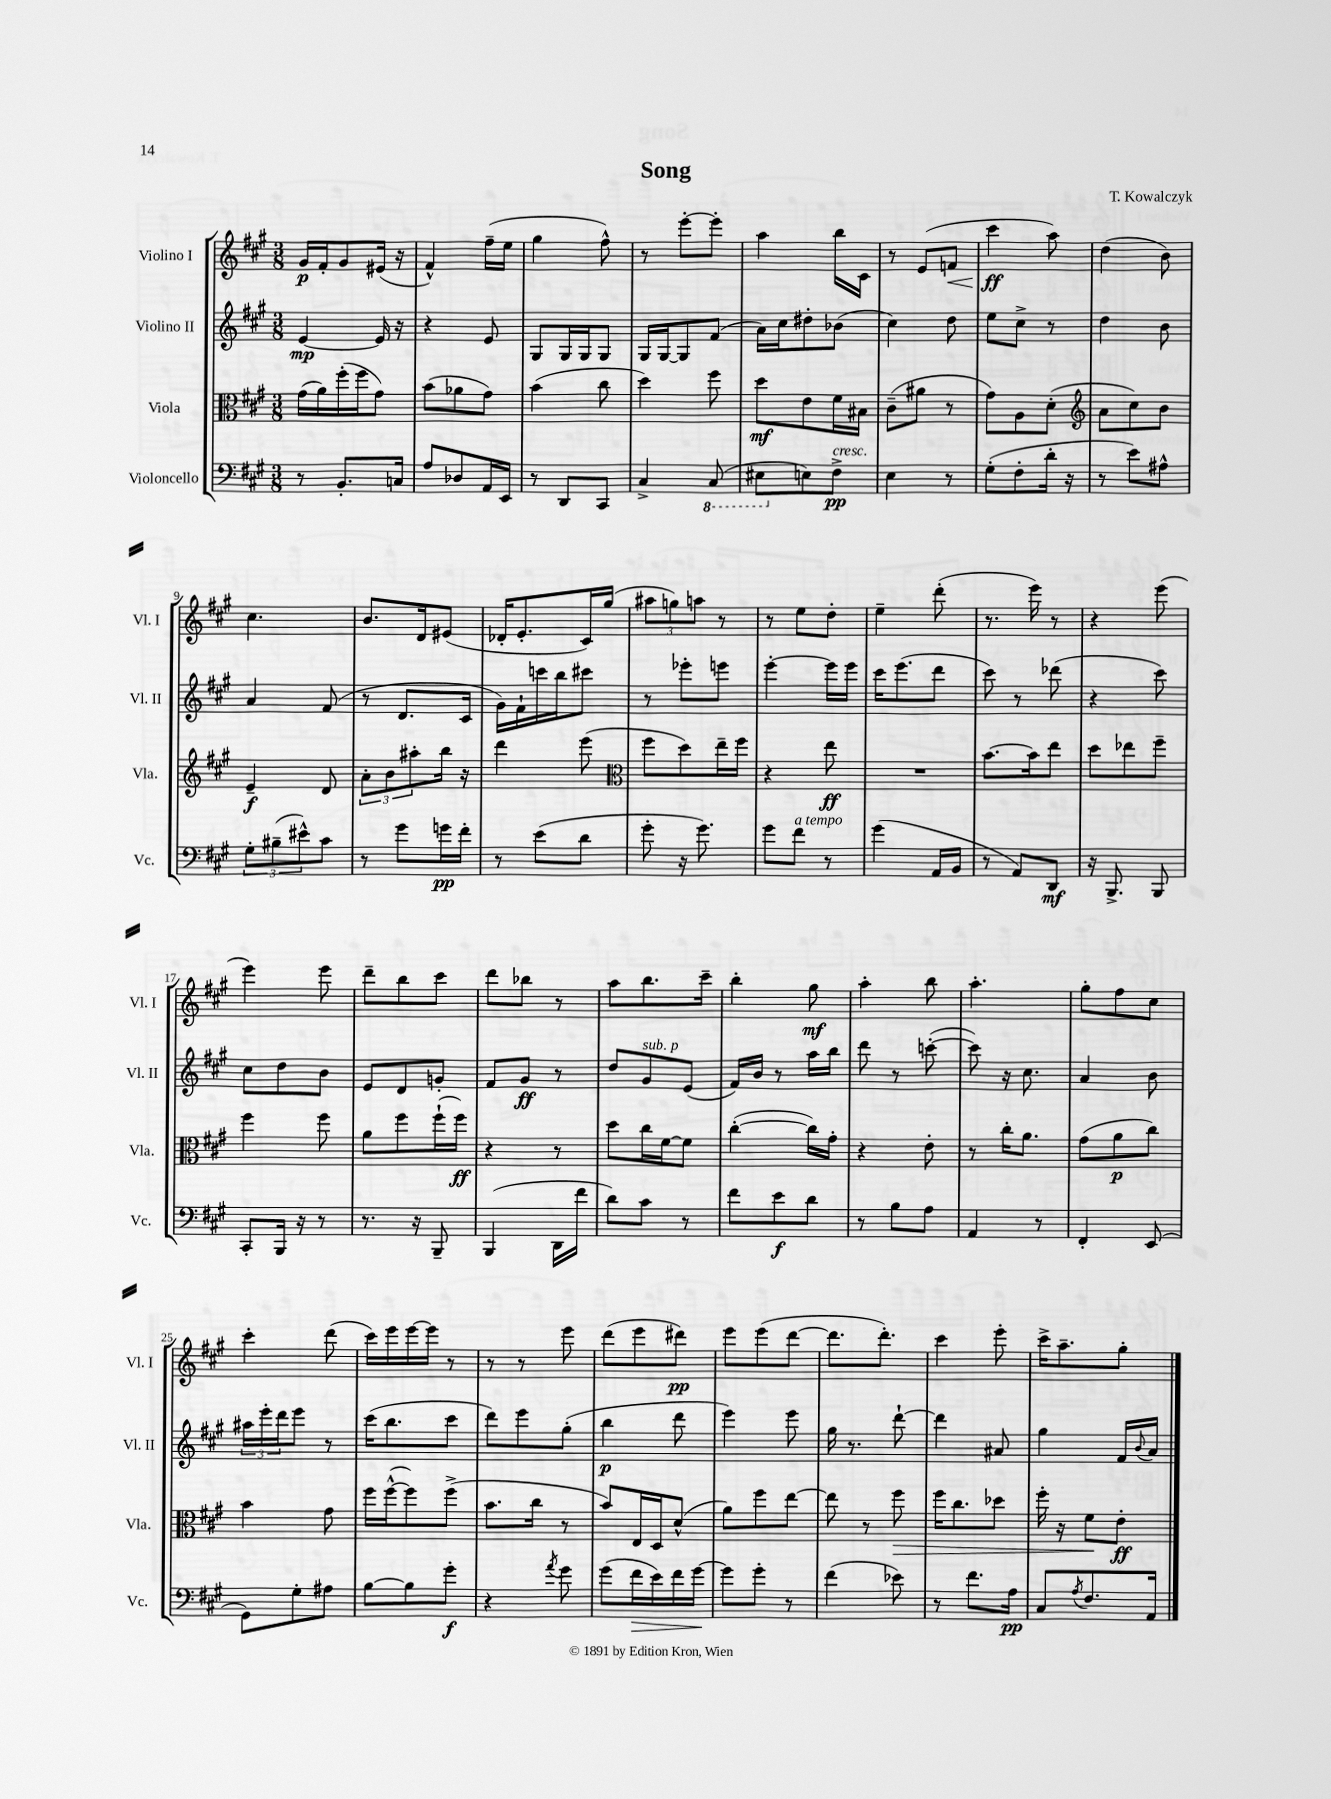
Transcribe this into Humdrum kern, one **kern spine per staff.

**kern	**dynam	**kern	**dynam	**kern	**dynam	**kern	**dynam
*part4	*part4	*part3	*part3	*part2	*part2	*part1	*part1
*staff4	*staff4	*staff3	*staff3	*staff2	*staff2	*staff1	*staff1
*I"Violoncello	*	*I"Viola	*	*I"Violino II	*	*I"Violino I	*
*I'Vc.	*	*I'Vla.	*	*I'Vl. II	*	*I'Vl. I	*
*clefF4	*	*clefC3	*	*clefG2	*	*clefG2	*
*k[f#c#g#]	*	*k[f#c#g#]	*	*k[f#c#g#]	*	*k[f#c#g#]	*
*M3/8	*	*M3/8	*	*M3/8	*	*M3/8	*
=1	=1	=1	=1	=1	=1	=1	=1
8r	.	(16g#\LL	.	[4e/	mp	16g#/LL	p
.	.	16a\)	.	.	.	16f#'/J	.
8.BB'/L	.	(16ff#'\	.	.	.	8g#/	.
.	.	16ff#\J	.	.	.	.	.
.	.	8g#\J)	.	16e/]	.	(16e#X/Jk	.
16Cn/Jk	.	.	.	16r	.	16r	.
=2	=2	=2	=2	=2	=2	=2	=2
8A/L	.	(8b\L	.	4r	.	4f#^^/)	.
8D-X/	.	8a-X\	.	.	.	.	.
16AA/L	.	8g#\J)	.	8e/	.	(16ff#~\LL	.
16EE/JJ	.	.	.	.	.	16ee\JJ	.
=3	=3	=3	=3	=3	=3	=3	=3
8r	.	(4b\	.	8G#/L	.	4gg#\	.
8DD/L	.	.	.	16G#/L	.	.	.
.	.	.	.	16G#/J	.	.	.
8CC#/J	.	8cc#\	.	8G#/J	.	8ff#^^\)	.
=4	=4	=4	=4	=4	=4	=4	=4
4C#^/	.	4dd\)	.	16G#/LL	.	8r	.
.	.	.	.	[16G#/J	.	.	.
.	.	.	.	8G#/]	.	[8eee'\L	.
*8ba	*	*	*	*	*	*	*
(8CC#/	.	8ff#\	.	(8f#/J	.	8eee'\J]	.
=5	=5	=5	=5	=5	=5	=5	=5
8EE#X\L	.	8dd\L	mf	16a\LL)	.	4aa\	.
.	.	.	.	16cc#\J	.	.	.
*X8ba	*	*	*	*	*	*	*
8En\)	.	8e\	.	8dd#X'\	.	.	.
!LO:TX:a:i:t=cresc.	!	!	!	!	!	!	!
8F#^\J	pp	16f#\L	.	(8b-X\J	.	16bb\LL	.
.	.	16B#X\JJ	.	.	.	16c#\JJ	.
=6	=6	=6	=6	=6	=6	=6	=6
4E\	.	(8c#~\L	.	4cc#\)	.	8r	.
.	.	8a#X\J	.	.	.	(8e/L	.
!	!	!	!	!	!	!	!LO:HP:b
8r	.	8r	.	8dd\	.	8fn/J	<
=7	=7	=7	=7	=7	=7	=7	=7
(8G#'\L	.	8g#\L)	.	8ee\L	.	4ccc#\	ff
8F#'\	.	8A\	.	8cc#^\J	.	.	.
16d'\Jk	.	(8d'\J	.	8r	.	8aa\)	[
16r	.	.	.	.	.	.	.
=8	=8	=8	=8	=8	=8	=8	=8
*	*	*clefG2	*	*	*	*	*
8r	.	8a\L	.	4dd\	.	(4dd\	.
8e\L)	.	8cc#\)	.	.	.	.	.
8A#X^^\J	.	8b\J	.	8b\	.	8b\)	.
!!LO:LB:g=z
=9	=9	=9	=9	=9	=9	=9	=9
12G#'\L	.	4e~/	f	4a/	.	4.cc#\	.
(12B#X~\	.	.	.	.	.	.	.
12e#X^^\)	.	.	.	.	.	.	.
8c#\J	.	8d/	.	(8f#/	.	.	.
=10	=10	=10	=10	=10	=10	=10	=10
8r	.	12a'\L	.	8r	.	8.b/L	.
.	.	12b\	.	.	.	.	.
8g#\L	.	.	.	8.d/L	.	.	.
.	.	12aa#X'\	.	.	.	.	.
.	.	.	.	.	.	16d/k	.
16gn\L	pp	16bb\Jk	.	.	.	(8e#X/J	.
16f#'\JJ	.	16r	.	16c#/Jk	.	.	.
=11	=11	=11	=11	=11	=11	=11	=11
8r	.	4ddd\	.	16g#\LL)	.	16d-X'/KL	.
.	.	.	.	16f#`\	.	8.e'/	.
(8e\L	.	.	.	16cccn\	.	.	.
.	.	.	.	16bb\J	.	.	.
8d\J	.	(8eee\	.	8ccc#X\J	.	16c#/L)	.
.	.	.	.	.	.	(16gg#/JJ	.
=12	=12	=12	=12	=12	=12	=12	=12
*	*	*clefC3	*	*	*	*	*
8g#'\	.	8ff#\L	.	8r	.	12aa#X\L	.
.	.	.	.	.	.	12ggn\)	.
16r	.	8dd\)	.	8eee-X'\L	.	.	.
.	.	.	.	.	.	12aan\J	.
8.g#\)	.	.	.	.	.	.	.
.	.	16ee~\L	.	8eeen\J	.	8r	.
.	.	16ff#\JJ	.	.	.	.	.
=13	=13	=13	=13	=13	=13	=13	=13
8g#\L	.	4r	.	[4eee'\	.	8r	.
!LO:TX:a:i:t=a tempo	!	!	!	!	!	!	!
8f#\J	.	.	.	.	.	8ee\L	.
8r	.	8ee\	ff	16eee\LL]	.	8dd'\J	.
.	.	.	.	16eee\JJ	.	.	.
=14	=14	=14	=14	=14	=14	=14	=14
(4g#\	.	4.r	.	16ccc#\KL	.	4ee~\	.
.	.	.	.	(8.eee\	.	.	.
16AA/LL	.	.	.	8ddd\J	.	(8ddd'\	.
16BB/JJ	.	.	.	.	.	.	.
=15	=15	=15	=15	=15	=15	=15	=15
8r	.	[8.b\L	.	8ccc#\)	.	8.r	.
8AA/L)	.	.	.	8r	.	.	.
.	.	16b\k]	.	.	.	16eee\)	.
8DD/J	mf	8ee\J	.	(8ddd-X\	.	8r	.
=16	=16	=16	=16	=16	=16	=16	=16
16r	.	8dd\L	.	4r	.	4r	.
8.BBB^/	.	.	.	.	.	.	.
.	.	8ee-X\	.	.	.	.	.
8BBB/	.	8ff#~\J	.	8ccc#\)	.	(8eee\	.
!!LO:LB:g=z
=17	=17	=17	=17	=17	=17	=17	=17
8CC#'/L	.	4ff#\	.	8cc#\L	.	4eee\)	.
16BBB/Jk	.	.	.	8dd\	.	.	.
16r	.	.	.	.	.	.	.
8r	.	8ff#\	.	8b\J	.	8eee\	.
=18	=18	=18	=18	=18	=18	=18	=18
8.r	.	8a\L	.	8e/L	.	8ddd~\L	.
.	.	8ff#\	.	8d/	.	8bb\	.
16r	.	.	.	.	.	.	.
8BBB~/	.	(16ff#`\L	.	8gn'/J	.	8ccc#\J	.
.	.	16ff#\JJ)	ff	.	.	.	.
=19	=19	=19	=19	=19	=19	=19	=19
(4BBB/	.	4r	.	8f#/L	.	8ddd\L	.
.	.	.	.	8g#/J	ff	8bb-X\J	.
16DD\LL	.	8r	.	8r	.	8r	.
16f#\JJ	.	.	.	.	.	.	.
=20	=20	=20	=20	=20	=20	=20	=20
8d\L)	.	8dd\L	.	8dd/L	.	8aa\L	.
!	!	!	!	!LO:TX:a:i:t=sub. p	!	!	!
8c#\J	.	16cc#\L	.	8g#/	.	8.bb\	.
.	.	[16f#\J	.	.	.	.	.
8r	.	8f#\J]	.	(8e/J	.	.	.
.	.	.	.	.	.	16ccc#~\Jk	.
=21	=21	=21	=21	=21	=21	=21	=21
8f#\L	.	([4cc#'\	.	16f#/LL)	.	4bb'\	.
.	.	.	.	16b/JJ	.	.	.
8e\	f	.	.	8r	.	.	.
8d\J	.	16cc#\LL])	.	16aa\LL	.	8gg#\	mf
.	.	16g#'\JJ	.	16bb\JJ	.	.	.
=22	=22	=22	=22	=22	=22	=22	=22
8r	.	4r	.	8ddd\	.	4aa'\	.
8B\L	.	.	.	8r	.	.	.
8A\J	.	8e'\	.	([8cccn'\	.	8bb\	.
=23	=23	=23	=23	=23	=23	=23	=23
4AA/	.	8r	.	8ccc\])	.	4.aa'\	.
.	.	16cc#'\KL	.	16r	.	.	.
.	.	8.a\J	.	8.cc#\	.	.	.
8r	.	.	.	.	.	.	.
=24	=24	=24	=24	=24	=24	=24	=24
4FF#'/	.	(8g#\L	.	4a/	.	8gg#'\L	.
.	.	8a\	p	.	.	8ff#\	.
(8EE/	.	8cc#\J)	.	8b\	.	8cc#\J	.
!!LO:LB:g=z
=25	=25	=25	=25	=25	=25	=25	=25
8GG#\L)	.	4b\	.	24aa#X\LL	.	4ccc#'\	.
.	.	.	.	24eee'\	.	.	.
.	.	.	.	24ddd\J	.	.	.
8G#'\	.	.	.	8eee\J	.	.	.
8A#X\J	.	8g#\	.	8r	.	(8ddd\	.
=26	=26	=26	=26	=26	=26	=26	=26
[8B\L	.	16ff#\LL	.	(16ccc#\KL	.	16ccc#\LL)	.
.	.	([16ff#^^\J	.	8.bb\	.	16eee\	.
8B\]	.	8ff#\])	.	.	.	[16eee\	.
.	.	.	.	.	.	16eee\JJ]	.
8g#'\J	f	(8ff#^\J	.	8ccc#\J	.	8r	.
=27	=27	=27	=27	=27	=27	=27	=27
4r	.	8.b\L	.	8ddd\L)	.	8r	.
.	.	.	.	8eee\	.	8r	.
.	.	16cc#\Jk	.	.	.	.	.
8qa/	.	.	.	.	.	.	.
8g#\	.	8r	.	(8gg#'\J	.	8eee\	.
=28	=28	=28	=28	=28	=28	=28	=28
(8g#\L	.	8b/L)	.	4bb\	p	(8ddd\L	.
!	!LO:HP:b	!	!	!	!	!	!
16f#\L	>	16E/L	.	.	.	8eee\	.
16e\)	.	16D/J	.	.	.	.	.
16f#\	.	(8d^^/J	.	8ddd\	.	8ddd#X\J)	pp
[16g#\JJ	.	.	.	.	.	.	.
.	]	.	.	.	.	.	.
=29	=29	=29	=29	=29	=29	=29	=29
8g#\L]	.	8a\L)	.	4eee\)	.	8eee\L	.
8g#'\J	.	8ff#\	.	.	.	(8eee\	.
8r	.	[8ee\J	.	8eee\	.	[8ddd\J	.
=30	=30	=30	=30	=30	=30	=30	=30
(4f#\	.	8ee\]	.	16gg#\	.	8.ddd\L]	.
.	.	.	.	8.r	.	.	.
.	.	8r	.	.	.	.	.
.	.	.	.	.	.	8.ddd'\J)	.
!	!	!	!LO:HP:b	!	!	!	!
8e-X\)	.	8ff#\	>	[8ddd`\	.	.	.
=31	=31	=31	=31	=31	=31	=31	=31
8r	.	16ff#\KL	.	4ddd\]	.	4ccc#\	.
.	.	8.cc#\	.	.	.	.	.
8.f#\L	.	.	.	.	.	.	.
.	.	8dd-X\J	.	8a#X/	.	8eee'\	.
16A\Jk	pp	.	.	.	.	.	.
=32	=32	=32	=32	=32	=32	=32	=32
8C#/L	.	16ff#'\	.	4gg#\	.	16ccc#^\KL	.
.	.	16r	.	.	.	8.aa~\	.
8qA/	.	.	.	.	.	.	.
8.F#/	.	8f#\L	.	.	.	.	.
.	.	8e'\J	] ff	16f#/LL	.	8gg#'\J	.
.	.	.	.	8qqb/	.	.	.
16AA/Jk	.	.	.	16a/JJ	.	.	.
==	==	==	==	==	==	==	==
*-	*-	*-	*-	*-	*-	*-	*-
